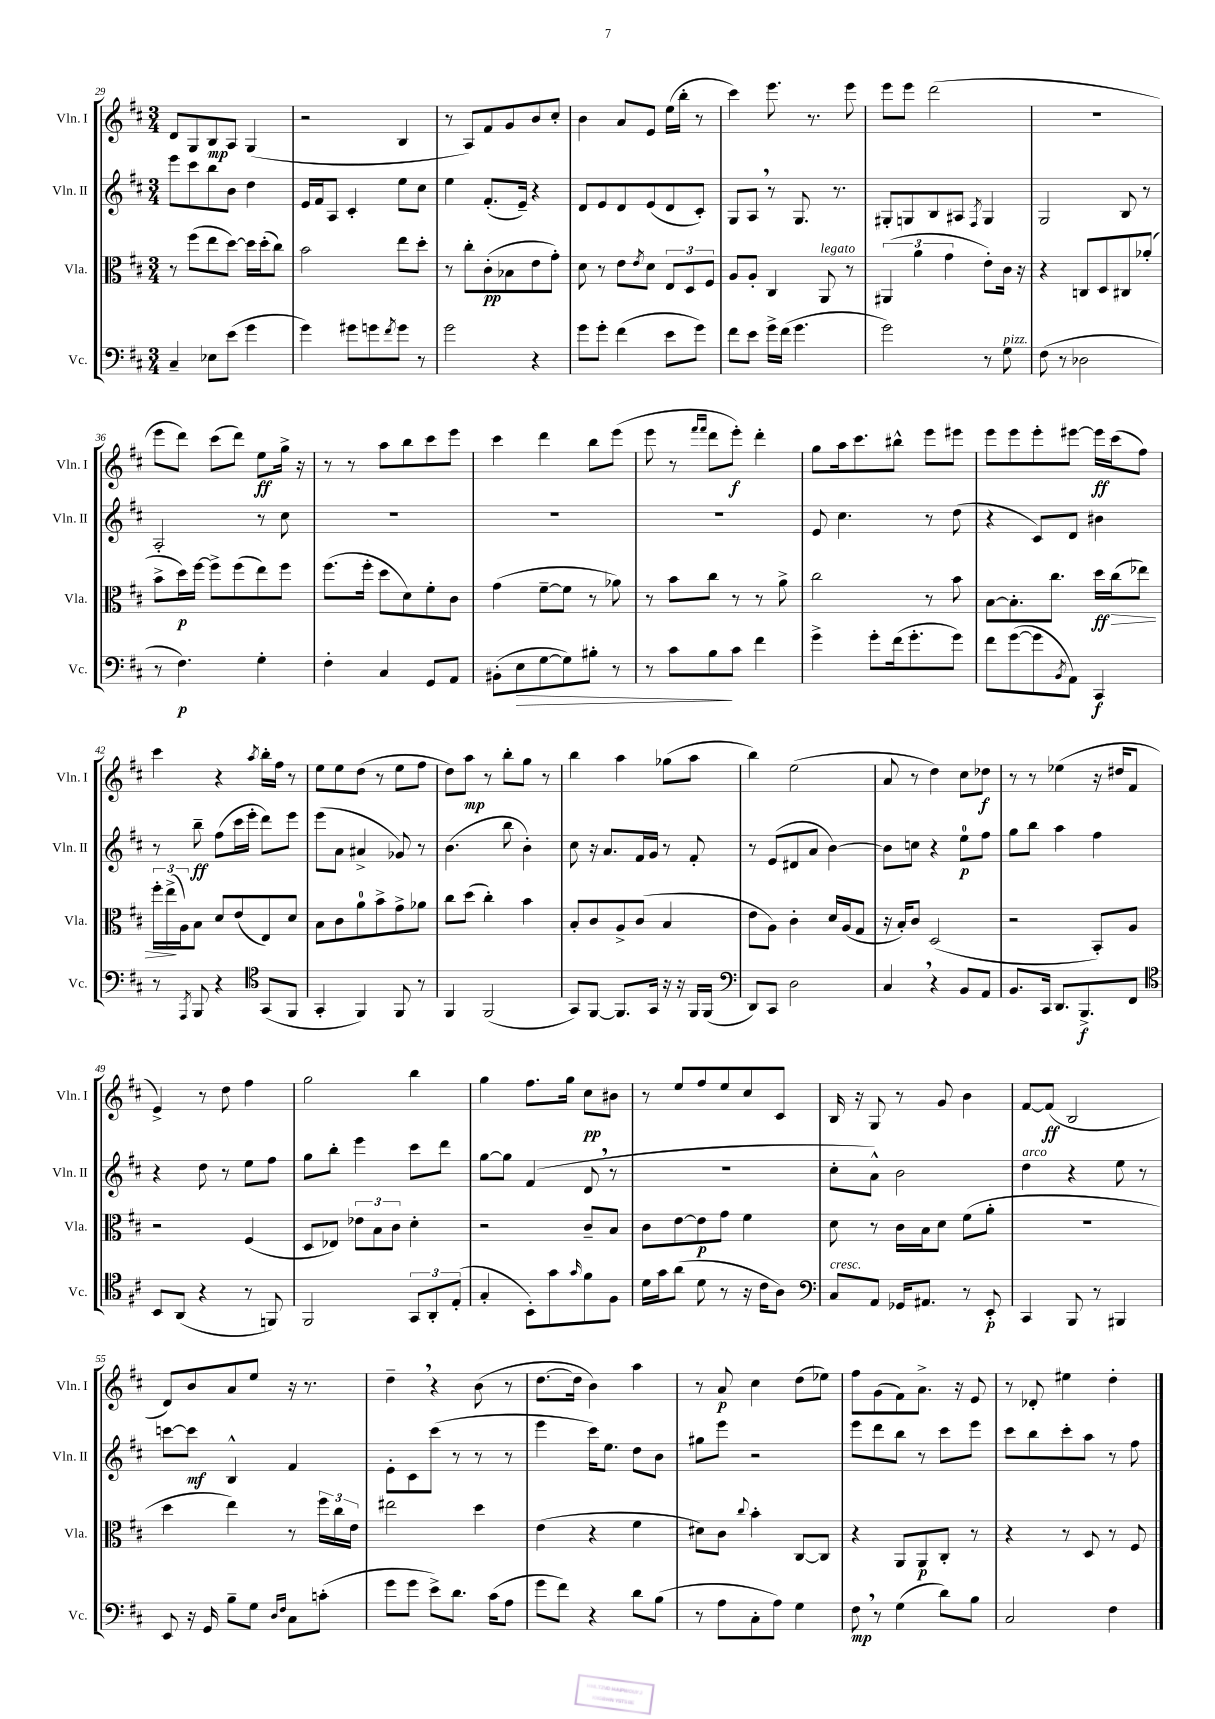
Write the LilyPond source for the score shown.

<<
\new StaffGroup <<
\new Staff = "s0" \with { instrumentName = "Vln. I" shortInstrumentName = "Vln. I" } {
    \clef treble \key d \major \numericTimeSignature \time 3/4
    d'8 g8 b8\mp a8 g4( |
    r2 b4 |
    r8 a8) fis'8 g'8 b'8 cis''8-. |
    b'4 a'8 e'8 e''16( b''16-. r8 |
    cis'''4) e'''8. r8. e'''8 |
    e'''8 e'''8 d'''2( |
    R2. |
    e'''8 d'''8) cis'''8( d'''8) e''8\ff g''16-> r16 |
    r8 r8 a''8 b''8 cis'''8 e'''8 |
    cis'''4 d'''4 b''8 e'''8( |
    e'''8 r8 \grace { fis'''16 fis'''16 } d'''8 e'''8-.\f) d'''4-. |
    g''8 a''16 cis'''8. bis''8-^ e'''8 eis'''8 |
    e'''8 e'''8 e'''8-. eis'''8~ eis'''16\ff cis'''16( fis''8) |
    cis'''4 r4 \acciaccatura { a''8 } b''16-. fis''16 r8 |
    e''8 e''8 d''8( r8 e''8 fis''8 |
    d''8) a''8\mp r8 b''8-. g''8 r8 |
    b''4 a''4 ges''8( a''8 |
    b''4) e''2( |
    a'8 r8 d''4) cis''8 des''8\f |
    r8 r8 ees''4( r16 dis''16 fis'8 |
    e'4->) r8 d''8 fis''4 |
    g''2 b''4 |
    g''4 fis''8. g''16 cis''8\pp bis'8 |
    r8 e''8 fis''8 e''8 cis''8 cis'8 |
    b16 r16 g8 r8 g'8 b'4 |
    fis'8~ fis'8\ff( b2 |
    d'8) b'8 a'8 e''8 r16 r8. |
    d''4-- \breathe r4 b'8( r8 |
    d''8.~ d''16 b'4) a''4 |
    r8 a'8\p cis''4 d''8( ees''8) |
    fis''8 g'8( fis'8) a'8.-> r16 e'8 |
    r8 des'8-. eis''4 d''4-. \bar "|." |
}
\new Staff = "s1" \with { instrumentName = "Vln. II" shortInstrumentName = "Vln. II" } {
    \clef treble \key d \major \numericTimeSignature \time 3/4
    e'''8 cis'''8 b''8 b'8 d''4 |
    e'16 fis'16 a8 cis'4-. e''8 cis''8 |
    e''4 fis'8.-.( e'16--) r4 |
    d'8 e'8 d'8 e'8( d'8 cis'8-.) |
    g8 a8 \breathe r8 g8. r8. |
    gis8-. g8 b8 ais8 \acciaccatura { fis8 } g4 |
    g2 b8 r8 |
    a2-. r8 cis''8 |
    R2. |
    R2. |
    R2. |
    e'8 cis''4. r8 d''8( |
    r4 cis'8) d'8 bis'4 |
    r8 b''8--\ff fis''8( cis'''16 e'''16-. d'''8) e'''8 |
    e'''8( a'8 ais'4-> ges'8) r8 |
    b'4.( b''8 b'4-.) |
    cis''8 r16 a'8. fis'16 g'16 r8 fis'8-. |
    r8 e'8( dis'8 a'8 b'4~) |
    b'8 c''8 r4 e''8-0\p fis''8 |
    g''8 b''8 a''4 fis''4 |
    r4 d''8 r8 e''8 fis''8 |
    g''8 b''8-. e'''4 cis'''8 d'''8 |
    g''8~ g''8 fis'4( d'8 \breathe r8 |
    R2. |
    cis''8-. a'8-^) b'2 |
    d''4^\markup { \italic "arco" } r4 e''8 r8 |
    c'''8~ c'''8\mf b4-^ fis'4 |
    e'8-. cis'8 cis'''8( r8 r8 r8 |
    e'''4 cis'''16) e''8. d''8 b'8 |
    gis''8 e'''8 r2 |
    e'''8 d'''8 b''8 r8 cis'''8 e'''8 |
    cis'''8 b''8 cis'''8-. a''8 r8 fis''8 \bar "|." |
}
\new Staff = "s2" \with { instrumentName = "Vla." shortInstrumentName = "Vla." } {
    \clef alto \key d \major \numericTimeSignature \time 3/4
    r8 fis''8( e''8 d''8~) d''16 d''16-.( cis''8) |
    b'2 e''8 d''8-. |
    r8 cis''8-. cis'8-.\pp( bes8 e'8 g'8-.) |
    d'8 r8 e'8 \acciaccatura { e'8 } d'8 \tuplet 3/2 { e8 d8 fis8 } |
    a8 a8-. cis4 a,8^\markup { \italic "legato" } r8 |
    \tuplet 3/2 { ais,4( a'4 g'4 } e'8-.) cis'16 r16 |
    r4 c8 d8 cis8 aes'8-.( |
    b'8-> d''16\p) fis''16~ fis''8-> fis''8( e''8) fis''8 |
    fis''8.( fis''16-. d''8 d'8) fis'8-. cis'8 |
    g'4( fis'8~-- fis'8 r8 aes'8) |
    r8 b'8 cis''8 r8 r8 a'8-> |
    cis''2 r8 b'8 |
    b8~ b8.-. cis''8. d''16\ff\> cis''16( ees''8) |
    \tuplet 3/2 { fis''16-. e''16->\!( a16) } b8 d'8 e'8( e8) d'8 |
    b8 cis'8 a'8-0 b'8-> g'8-> aes'8 |
    cis''8 d''8( cis''4-.) b'4 |
    b8-. cis'8 a8-> cis'8( b4 |
    e'8 a8) cis'4-. d'16 a16( g8 |
    r16 b16-.) cis'8 d2( |
    r2 b,8-.) a8 |
    r2 fis4( |
    d8 ees8) \tuplet 3/2 { ees'8 b8 cis'8 } d'4-. |
    r2 cis'8-- b8 |
    cis'8 e'8~ e'8\p g'8 fis'4 |
    d'8 r8 cis'16 b16 d'8 fis'8( a'8-. |
    R2. |
    d''4 e''4) r8 \tuplet 3/2 { fis''16 cis''16 e'16 } |
    eis''2 d''4 |
    e'4( r4 fis'4 |
    dis'8) cis'8 \appoggiatura { cis''8 } b'4-. cis8~ cis8 |
    r4 a,8 a,8\p cis8-. r8 |
    r4 r8 d8 r8 fis8 \bar "|." |
}
\new Staff = "s3" \with { instrumentName = "Vc." shortInstrumentName = "Vc." } {
    \clef bass \key d \major \numericTimeSignature \time 3/4
    cis4-- ees8 e'8( g'4 |
    g'4) gis'8 g'8 \acciaccatura { fis'8 } g'8 r8 |
    g'2 r4 |
    g'8 g'8-. fis'4( e'8 g'8) |
    fis'8 e'8 g'16-> fis'16( g'4. |
    g'2) r8 g8^\markup { \italic "pizz." } |
    fis8( r8 des2 |
    r8 fis4.\p) g4-. |
    fis4-. cis4 g,8 a,8 |
    bis,8-.( e8\> g8~ g8) bis8-. r8 |
    r8 cis'8 b8\! cis'8 fis'4 |
    g'4-> g'8-. fis'16( g'8.-. g'8) |
    fis'8 g'8~( g'8 \acciaccatura { b,8 } a,8) cis,4\f |
    r8 \acciaccatura { a,,8 } b,,8 r4 \clef tenor g,8( fis,8 |
    g,4-. fis,4) fis,8 r8 |
    fis,4 fis,2( |
    g,8) fis,8~ fis,8. g,16 r16 r16 fis,16 fis,16( |
    \clef bass d,8) cis,8 d2 |
    cis4 \breathe r4 b,8 a,8 |
    b,8. cis,16 d,8. b,,8.->\f fis,8 |
    \clef tenor b,8 a,8( r4 r8 f,8) |
    fis,2 \tuplet 3/2 { g,8 a,8-. e8-.( } |
    g4-. b,8-.) g'8 \grace { g'16 } fis'8 fis8 |
    d'16 g'16 a'8( d'8 r8 r16 cis'16 a8) |
    \clef bass cis8^\markup { \italic "cresc." } a,8 ges,16 ais,8. r8 e,8-.\p |
    cis,4 b,,8 r8 bis,,4 |
    e,8 r16 g,16 b8-- g8 \grace { d16 fis16 } cis8 c'8-.( |
    g'8 g'8 e'8->) d'8. cis'16( a8 |
    g'8 fis'8) r4 d'8 b8( |
    r8 a8 cis8-. a8) g4 |
    fis8\mp \breathe r8 g4( d'8) b8 |
    cis2 fis4 \bar "|." |
}
>>
>>
\layout { \context { \Score currentBarNumber = #29 } }
